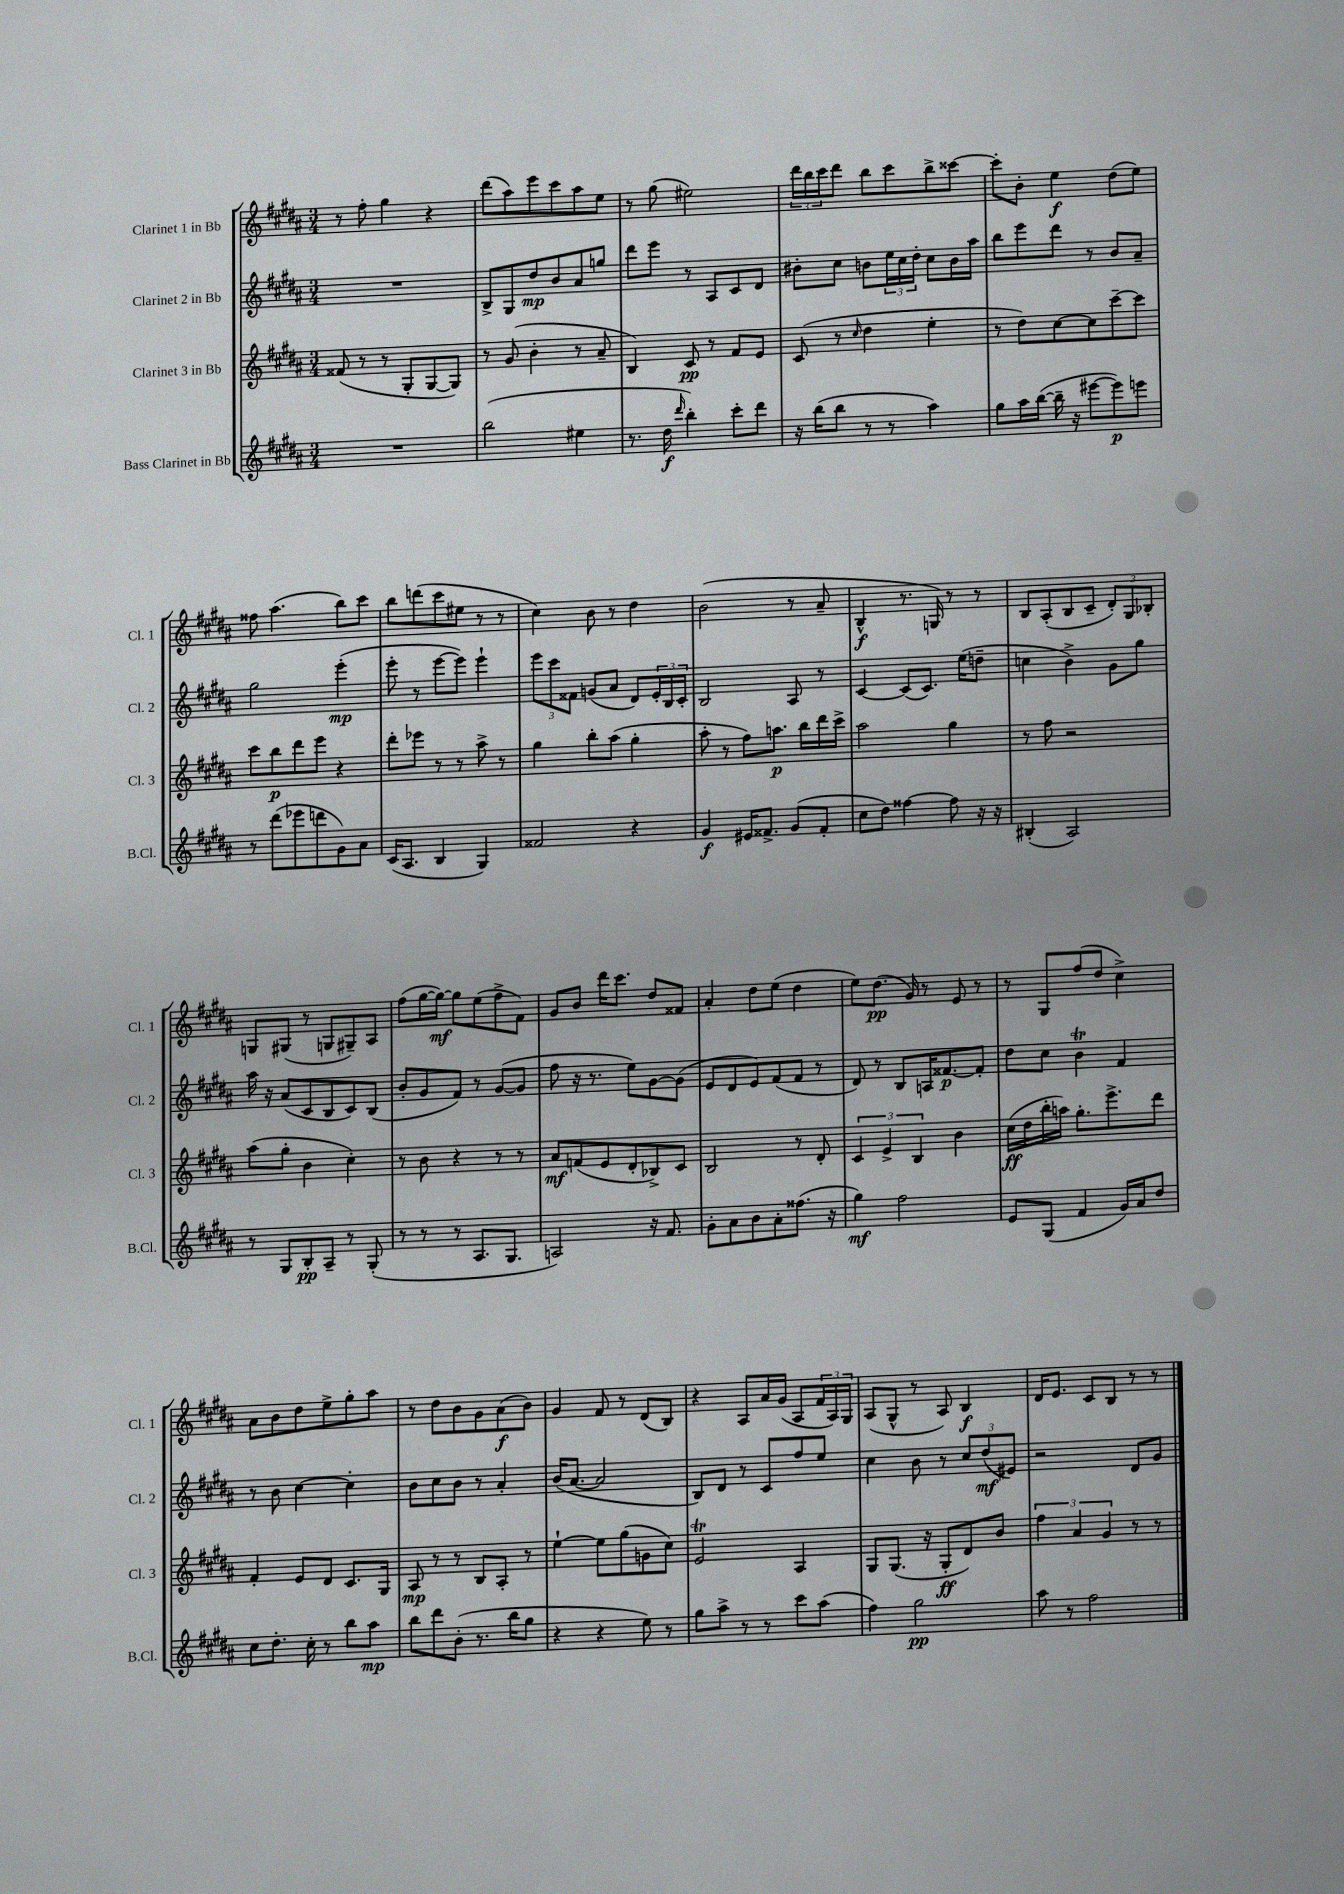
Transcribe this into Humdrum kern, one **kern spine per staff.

**kern	**dynam	**kern	**dynam	**kern	**dynam	**kern	**dynam
*part4	*part4	*part3	*part3	*part2	*part2	*part1	*part1
*staff4	*staff4	*staff3	*staff3	*staff2	*staff2	*staff1	*staff1
*I"Bass Clarinet in Bb	*	*I"Clarinet 3 in Bb	*	*I"Clarinet 2 in Bb	*	*I"Clarinet 1 in Bb	*
*I'B.Cl.	*	*I'Cl. 3	*	*I'Cl. 2	*	*I'Cl. 1	*
*clefG2	*	*clefG2	*	*clefG2	*	*clefG2	*
*k[f#c#g#d#a#]	*	*k[f#c#g#d#a#]	*	*k[f#c#g#d#a#]	*	*k[f#c#g#d#a#]	*
*M3/4	*	*M3/4	*	*M3/4	*	*M3/4	*
=55	=55	=55	=55	=55	=55	=55	=55
2.r	.	(8f##X/	.	2.r	.	8r	.
.	.	8r	.	.	.	8ff#'\	.
.	.	8r	.	.	.	4gg#\	.
.	.	8G#'/L	.	.	.	.	.
.	.	[8G#/	.	.	.	4r	.
.	.	8G#/J])	.	.	.	.	.
=56	=56	=56	=56	=56	=56	=56	=56
(2bb\	.	8r	.	8B^/L	.	(8ddd#\L	.
.	.	(8g#/	.	8G#/	.	8aa#\)	.
.	.	4b'\	.	8dd#/	mp	8eee\	.
.	.	.	.	8b/	.	8ccc#\	.
4ee#X\	.	8r	.	8a#/	.	8aa#\	.
.	.	8a#~/	.	8ggn/J	.	8ee\J	.
=57	=57	=57	=57	=57	=57	=57	=57
8.r	.	4B/)	.	8ddd#\L	.	8r	.
.	.	.	.	8eee\J	.	(8gg#\	.
16dd#\	f	.	.	.	.	.	.
16qqddd#/	.	.	.	.	.	.	.
4bb'\)	.	8c#/	pp	8r	.	2ee#X\)	.
.	.	8r	.	8A#/L	.	.	.
8ccc#'\L	.	8f#/L	.	8c#/	.	.	.
8ddd#\J	.	8e/J	.	8d#/J	.	.	.
=58	=58	=58	=58	=58	=58	=58	=58
16r	.	(8c#/	.	8b#X'\L	.	24ddd#\LL	.
.	.	.	.	.	.	24bb\	.
(16bb\KL	.	.	.	.	.	.	.
.	.	.	.	.	.	24ccc#\J	.
8bb\J	.	8r	.	8cc#\J	.	8ddd#\J	.
.	.	16qqcc#/	.	.	.	.	.
8r	.	4dd#\	.	8bn\L	.	8bb\L	.
8r	.	.	.	24ee\L	.	8ccc#\	.
.	.	.	.	24cc#\	.	.	.
.	.	.	.	24dd#'\JJ	.	.	.
4aa#\)	.	4ee'\	.	8cc#\L	.	8bb^\	.
.	.	.	.	16b\L	.	[8ccc##X\J	.
.	.	.	.	16aa#\JJ	.	.	.
=59	=59	=59	=59	=59	=59	=59	=59
8gg#\L	.	8r	.	8bb\L	.	8ccc##'\L]	.
16aa#\L	.	8dd#\L)	.	8eee\	.	8b'\J	.
([16bb\JJ	.	.	.	.	.	.	.
16bb~\]	.	[8cc#\	.	8ddd#\J	.	4ee\	f
16r	.	.	.	.	.	.	.
[8eee#X\L	.	8cc#\]	.	8r	.	.	.
8eee#\])	p	[8ccc#~\	.	8b/L	.	(8dd#\L	.
8eeen\J	.	8ccc#\J]	.	8a#~/J	.	8ee\J)	.
!!LO:LB:g=z
=60	=60	=60	=60	=60	=60	=60	=60
8r	.	8ccc#\L	.	2gg#\	.	8ff##X\	.
(8ddd#\L	.	8bb\	p	.	.	(4.aa#\	.
8eee-X\	.	8ddd#\	.	.	.	.	.
8dddn\	.	8eee\J	.	.	.	.	.
8g#\)	.	4r	.	(4eee'\	mp	8bb\L)	.
8a#\J	.	.	.	.	.	8ccc#\J	.
=61	=61	=61	=61	=61	=61	=61	=61
(16c#/KL	.	8ddd#'\L	.	8eee'\	.	8bb\L	.
8.A#/J	.	.	.	.	.	.	.
.	.	8eee-X\J	.	8r	.	(8dddn\	.
4B/	.	8r	.	[8eee\L	.	8ccc#\	.
.	.	8r	.	8eee\J])	.	8ee#X\J	.
4G#/)	.	8aa#^\	.	4eee`\	.	8r	.
.	.	8r	.	.	.	8r	.
=62	=62	=62	=62	=62	=62	=62	=62
2f##X/	.	4gg#\	.	12eee\L	.	4cc#\)	.
.	.	.	.	12ccc#\	.	.	.
.	.	.	.	12f##X\J	.	.	.
.	.	8bb'\L	.	(8gn/L	.	8b\	.
.	.	(8aa#\J	.	8a#/J	.	8r	.
4r	.	4gg#'\	.	8d#/L)	.	4dd#\	.
.	.	.	.	24e'/L	.	.	.
.	.	.	.	24B/	.	.	.
.	.	.	.	24c#'/JJ	.	.	.
=63	=63	=63	=63	=63	=63	=63	=63
4g#/	f	8aa#'\	.	2B/	.	(2b\	.
.	.	8r	.	.	.	.	.
16e#X/KL	.	8ff#\L)	.	.	.	.	.
8.f##X^/J	.	.	.	.	.	.	.
.	.	8.aan\J	p	.	.	.	.
(8g#/L	.	.	.	8A#/	.	8r	.
.	.	16bb\LL	.	.	.	.	.
8f##'/J	.	16ddd#\	.	8r	.	8a#~/	.
.	.	16ccc#^\JJ	.	.	.	.	.
=64	=64	=64	=64	=64	=64	=64	=64
8cc#\L	.	2aa#\	.	[4c#/	.	4B^^/	f
8dd#\J)	.	.	.	.	.	.	.
[4ff##X\	.	.	.	(8c#/L]	.	8.r	.
.	.	.	.	8.c#/J)	.	.	.
.	.	.	.	.	.	16Gn/)	.
8ff##\]	.	4gg#\	.	.	.	8r	.
.	.	.	.	(16ee\KL	.	.	.
16r	.	.	.	8ddn~\J	.	8r	.
16r	.	.	.	.	.	.	.
=65	=65	=65	=65	=65	=65	=65	=65
(4B#X'/	.	8r	.	4ccn\	.	8B/L	.
.	.	8ff#\	.	.	.	(8A#'/	.
2A#/)	.	2r	.	4b^\)	.	8B/	.
.	.	.	.	.	.	8c#~/J	.
.	.	.	.	8g#\L	.	12d#'/L)	.
.	.	.	.	.	.	12G#/	.
.	.	.	.	8gg#\J	.	.	.
.	.	.	.	.	.	12B-X'/J	.
!!LO:LB:g=z
=66	=66	=66	=66	=66	=66	=66	=66
8r	.	(8aa#\L	.	16aa#\	.	8Gn/L	.
.	.	.	.	16r	.	.	.
8G#/L	.	8gg#'\J	.	(8a#/L	.	(8G#X/J	.
8B'/	pp	4b\	.	8c#/	.	8r	.
8A#~/J	.	.	.	8B/	.	8Gn/L	.
8r	.	4cc#'\)	.	8c#/)	.	8G#X~/)	.
(8G#'/	.	.	.	(8B/J	.	8A#/J	.
=67	=67	=67	=67	=67	=67	=67	=67
8r	.	8r	.	8b'/L	.	(8ff#\L	.
8r	.	8b\	.	8g#/	.	[16gg#\L	.
.	.	.	.	.	.	16gg#\JJ_)	mf
8r	.	4r	.	8f#/J)	.	8gg#\L]	.
8.A#/L	.	.	.	8r	.	(8ee\	.
.	.	8r	.	([8g#/L	.	8ff#^\	.
8.G#/J	.	.	.	.	.	.	.
.	.	8r	.	8g#/J]	.	8f#\J)	.
=68	=68	=68	=68	=68	=68	=68	=68
2An/)	.	8a#/L	mf	8ff#\	.	8g#/L	.
.	.	(8fn/	.	16r	.	8b/J	.
.	.	.	.	8.r	.	.	.
.	.	8e/	.	.	.	16ddd#\KL	.
.	.	.	.	.	.	8.ccc#\J	.
.	.	8d#'/	.	8ee\L)	.	.	.
16r	.	8B-X^/)	.	[8g#\	.	8dd#/L	.
8.f#/	.	.	.	.	.	.	.
.	.	8c#/J	.	(8g#\J]	.	8f##X/J	.
=69	=69	=69	=69	=69	=69	=69	=69
8g#'\L	.	2B/	.	8e/L	.	4a#'/	.
8a#\	.	.	.	8d#/	.	.	.
8b\	.	.	.	8e/)	.	8dd#\L	.
8a#'\	.	.	.	(8f#/	.	(8ee\J	.
(8.ff##X\J	.	8r	.	8f#/J	.	4dd#\	.
.	.	8d#'/	.	8r	.	.	.
16r	.	.	.	.	.	.	.
=70	=70	=70	=70	=70	=70	=70	=70
4gg#\)	mf	6c#/	.	8d#/)	.	8ee\L)	.
.	.	.	.	8r	.	(8.dd#\J	pp
.	.	6e^/	.	.	.	.	.
2ff#\	.	.	.	8B/L	.	.	.
.	.	.	.	.	.	16g#/)	.
.	.	6B/	.	.	.	.	.
.	.	.	.	16An/K	.	8r	.
.	.	.	.	[8.f##X/	p	.	.
.	.	4b\	.	.	.	8e/	.
.	.	.	.	8f##'/J]	.	8r	.
=71	=71	=71	=71	=71	=71	=71	=71
8e/L	.	(16cc#\LL	ff	8dd#\L	.	8r	.
.	.	16dd#\	.	.	.	.	.
(8G#/J	.	16bb'\	.	8cc#\J	.	8G#/L	.
.	.	16aan\JJ)	.	.	.	.	.
4f#/	.	8.gg#'\L	.	4bT\	.	(8ff#/	.
.	.	.	.	.	.	8dd#/J	.
.	.	8.eee^\	.	.	.	.	.
16g#/LL)	.	.	.	4f#/	.	4cc#^\)	.
16a#/J	.	.	.	.	.	.	.
8dd#/J	.	8ddd#\J	.	.	.	.	.
!!LO:LB:g=z
=72	=72	=72	=72	=72	=72	=72	=72
8cc#\L	.	4f#'/	.	8r	.	8a#\L	.
8.dd#'\J	.	.	.	8b\	.	8b\	.
.	.	8e/L	.	[4cc#\	.	8dd#\	.
16cc#'\	.	.	.	.	.	.	.
8r	.	8d#/J	.	.	.	8ee^\	.
8bb\L	.	8.c#/L	.	4cc#'\]	.	8gg#'\	.
8aa#\J	mp	.	.	.	.	8aa#\J	.
.	.	16G#/Jk	.	.	.	.	.
=73	=73	=73	=73	=73	=73	=73	=73
8bb\L	.	8A#/	mp	8b\L	.	8r	.
8ddd#\	.	8r	.	8cc#\	.	8dd#\L	.
(8b'\J	.	8r	.	8b\J	.	8b\	.
8.r	.	8B/L	.	8r	.	8g#\	.
.	.	8A#'/J	.	4a#'/	.	(8a#\	f
16bb\KL	.	.	.	.	.	.	.
8gg#\J	.	8r	.	.	.	8b\J)	.
=74	=74	=74	=74	=74	=74	=74	=74
4r	.	[4ee`\	.	(16b/KL	.	4g#/	.
.	.	.	.	[8.a#/J	.	.	.
4r	.	8ee\L]	.	2a#/]	.	8f#/	.
.	.	(8gg#\	.	.	.	8r	.
8ee\)	.	8gn\	.	.	.	(8d#/L	.
8r	.	8cc#\J)	.	.	.	8B/J)	.
=75	=75	=75	=75	=75	=75	=75	=75
8gg#\L	.	2eT/	.	8B/L)	.	4r	.
8aa#^\J	.	.	.	8d#/J	.	.	.
8r	.	.	.	8r	.	8A#/L	.
8r	.	.	.	8c#/L	.	16a#/L	.
.	.	.	.	.	.	(16g#/JJ	.
8ccc#\L	.	4A#/	.	8ff#/	.	8A#/L	.
(8aa#\J	.	.	.	8ee/J	.	24f#/L	.
.	.	.	.	.	.	24A#/)	.
.	.	.	.	.	.	24G#/JJ	.
=76	=76	=76	=76	=76	=76	=76	=76
4ff#\)	.	8G#/L	.	4cc#\	.	(8A#/L	.
.	.	(8.G#/J	.	.	.	8G#^^/J	.
2gg#\	pp	.	.	8b\	.	8r	.
.	.	16r	.	.	.	.	.
.	.	8G#'/L	ff	8r	.	8A#/)	.
.	.	8d#/)	.	12cc#/L	.	4B/	f
.	.	.	.	(12dd#/	mf	.	.
.	.	8b/J	.	.	.	.	.
.	.	.	.	12e#X/J)	.	.	.
=77	=77	=77	=77	=77	=77	=77	=77
8aa#\	.	6ff#\	.	2r	.	16d#/KL	.
.	.	.	.	.	.	8.e/J	.
8r	.	.	.	.	.	.	.
.	.	6a#/	.	.	.	.	.
2ff#\	.	.	.	.	.	8c#/L	.
.	.	6g#/	.	.	.	.	.
.	.	.	.	.	.	8B/J	.
.	.	8r	.	8d#/L	.	8r	.
.	.	8r	.	8g#/J	.	8r	.
==	==	==	==	==	==	==	==
*-	*-	*-	*-	*-	*-	*-	*-
